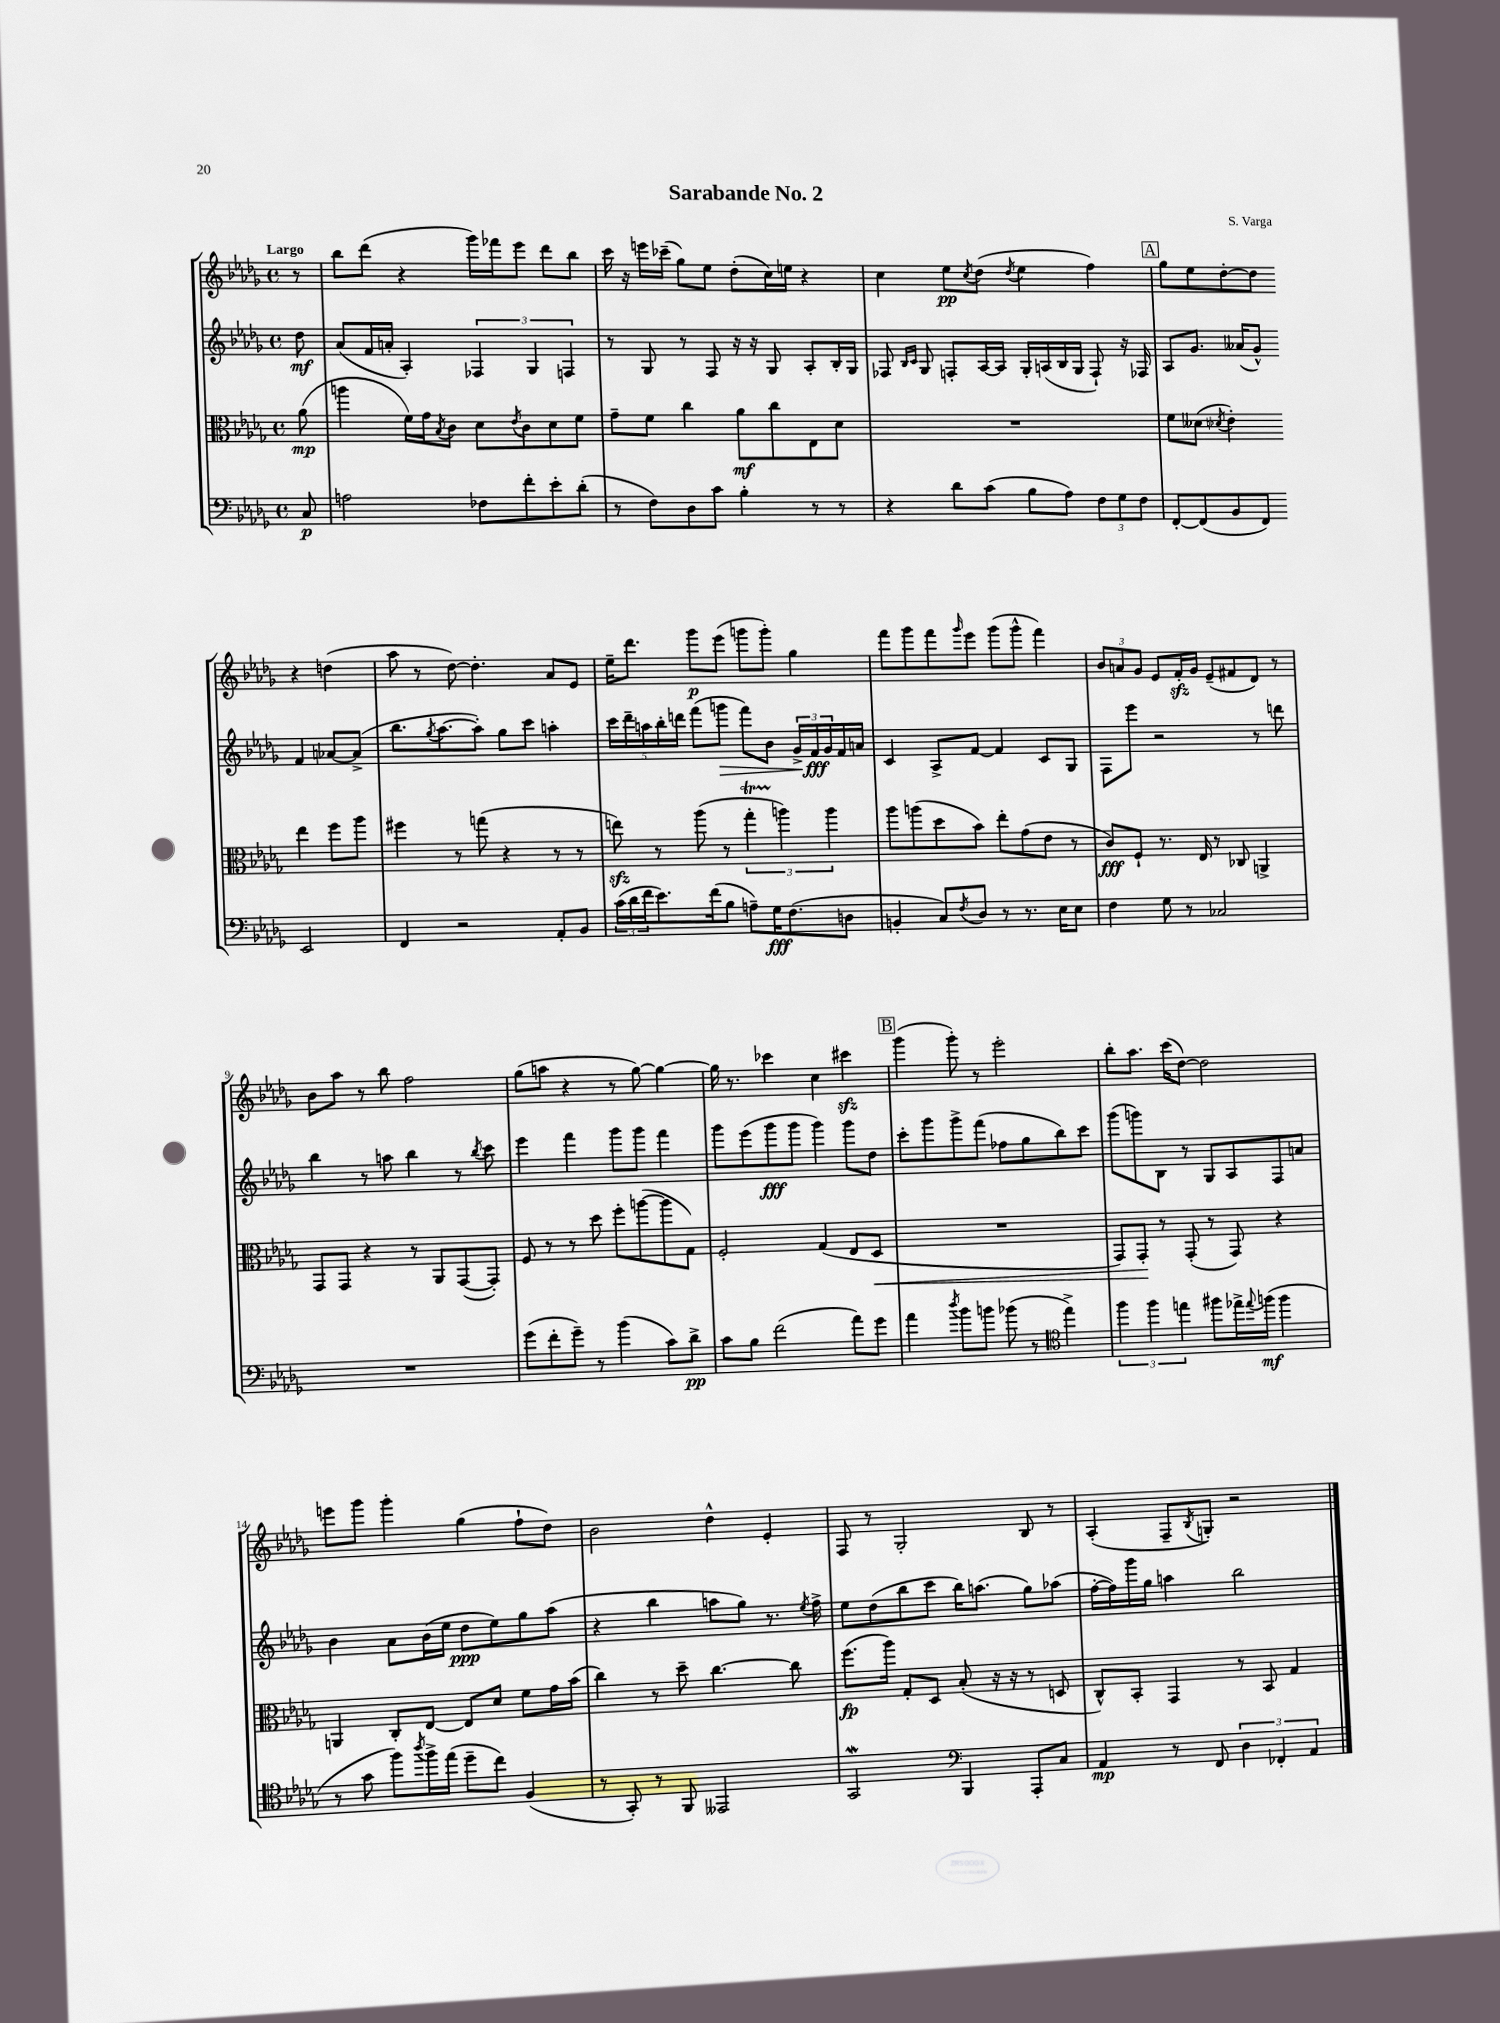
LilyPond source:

\header { title = "Sarabande No. 2" composer = "S. Varga" }
<<
\new StaffGroup <<
\new Staff = "s0" {
    \clef treble \key des \major \defaultTimeSignature \time 4/4 \partial 8 \tempo "Largo"
    r8 |
    bes''8 des'''8( r4 ges'''16) fes'''16 ees'''8 des'''8 bes''8 |
    c'''16 r16 e'''16 ces'''16--( ges''8) ees''8 des''8-.( c''16) e''16 r4 |
    c''4 ees''8\pp \acciaccatura { c''8 } des''8( \acciaccatura { des''8 } ees''4 f''4) |
    \mark \markup { \box "A" } ges''8 ees''8 des''8~-. des''8 r4 d''4( |
    aes''8 r8 des''8~) des''4.-. aes'8 ees'8 |
    ees''16-- des'''8. ges'''8\p ees'''8( g'''8 g'''8-.) ges''4 |
    f'''8 ges'''8 f'''8 \grace { ges'''16 } ees'''8 ges'''8( ges'''8-^ f'''4) |
    \tuplet 3/2 { bes'8 a'8 ges'8 } ees'8 f'16-.\sfz ges'16 ees'8--( fis'8 des'8) r8 |
    bes'8 aes''8 r8 bes''8 f''2 |
    ges''8( a''8 r4 r8 ges''8~) ges''4~ |
    ges''16 r8. ces'''4 c''4 cis'''4\sfz |
    \mark \markup { \box "B" } ges'''4( ges'''8-.) r8 ees'''2-. |
    bes''8-. aes''8. c'''16( des''8~) des''2 |
    e'''8 ges'''8 ges'''4-. ges''4( f''8-! des''8) |
    bes'2 des''4-^ ees'4-. |
    f8 r8 ges2-. bes8 r8 |
    aes4-.( f8-- \acciaccatura { bes8 } g8-.) r2 \bar "|." |
}
\new Staff = "s1" {
    \clef treble \key des \major \defaultTimeSignature \time 4/4 \partial 8
    des''8\mf |
    aes'8( f'16 a'16-. aes4-.) \tuplet 3/2 { fes4 ges4 f4 } |
    r8 ges8 r8 f8 r16 r16 ges8 aes8-. bes16-. ges16 |
    fes8 \grace { bes16 c'16 } ges8 f8-. aes16~ aes16 ges16-. a16( bes16 ges16 f8-!) r16 fes16 |
    \mark \markup { \box "A" } aes8 ges'8. aeses'16( ges'8-^) f'4 aes'8~ aes'8->( |
    bes''8. \acciaccatura { ges''8 } aes''8.~ aes''8-.) ges''8 c'''8 a''4-. |
    \tuplet 5/4 { c'''16 des'''16-- a''16 bes''16-. d'''16 } f'''8( g'''8\> f'''8) bes'8 \tuplet 3/2 { ges'16->\! f'16\fff ges'16 } f'16 a'16 |
    c'4 aes8-> f'8~ f'4 c'8 ges8 |
    f8 ees'''8 r2 r8 d'''8 |
    bes''4 r8 a''8 bes''4 r8 \acciaccatura { bes''8 } c'''8 |
    ees'''4 f'''4 ges'''8 ges'''8 f'''4 |
    ges'''8 ees'''8( ges'''8\fff ges'''8 ges'''4) ges'''8 des''8 |
    \mark \markup { \box "B" } c'''8-. ges'''8 ges'''8-> f'''8( fes''8 ges''8 bes''8) c'''8 |
    ges'''8( g'''8) bes8 r8 ges8 aes8 f8 a'8 |
    bes'4 aes'8 bes'16( ees''16 des''8\ppp ees''8) ges''8 aes''8( |
    r4 bes''4 a''8 ges''8) r8. \acciaccatura { ees''8 } f''16-> |
    ees''8 des''8( bes''8 c'''8 bes''16) a''8.( ges''8) aes''8( |
    f''16~-. f''16) ges'''16 ges''16 a''4 bes''2 \bar "|." |
}
\new Staff = "s2" {
    \clef alto \key des \major \defaultTimeSignature \time 4/4 \partial 8
    aes'8\mp( |
    a''4 f'16) ges'16 \acciaccatura { bes8 } c'8 des'8 \acciaccatura { ees'8 } c'8 des'8 f'8 |
    ges'8-- f'8 c''4 aes'8\mf c''8 ees8 des'8 |
    R1 |
    \mark \markup { \box "A" } f'8 deses'8( \acciaccatura { des'8 } ees'4-.) ees''4 f''8 aes''8 |
    fis''4 r8 g''8( r4 r8 r8 |
    e''8\sfz) r8 aes''8( r8 \tuplet 3/2 { ges''4-.\startTrillSpan a''4\stopTrillSpan) a''4 } |
    aes''8 a''8( des''8 bes'8) ees''8-. ges'8( ees'8 r8 |
    c'8\fff) f8-! r8. ees16 r8 ces8 a,4-> |
    ges,8 ges,8 r4 r8 aes,8 ges,8~( ges,8-.) |
    f8 r8 r8 des''8 f''8-. a''8~( a''8 ges8) |
    f2-. ges4( ees8 des8\< |
    \mark \markup { \box "B" } R1 |
    ges,8) ges,8-.\! r8 ges,8-.( r8 ges,8) r4 |
    a,4 c8-. ees8~ ees8 des'8 f'8 ges'16 bes'16( |
    c''4) r8 des''8-- c''4.~ c''8 |
    f''8.\fp( aes''16) ges8-. des8 bes8-.( r16 r16 r8 d8 |
    c8-^) bes,8-. ges,4 r8 bes,8 ges4 \bar "|." |
}
\new Staff = "s3" {
    \clef bass \key des \major \defaultTimeSignature \time 4/4 \partial 8
    c8\p |
    a2 fes8 f'8-. ees'8-. des'8-.( |
    r8 f8) des8 c'8 bes4-. r8 r8 |
    r4 des'8 c'8( bes8 aes8) \tuplet 3/2 { f8 ges8 f8 } |
    \mark \markup { \box "A" } f,8~-. f,8( bes,8 f,8) ees,2 |
    f,4 r2 aes,8-. bes,8 |
    \tuplet 3/2 { c'16( des'16 f'16 } ees'8.) f'16( bes8 a8--) ges16\fff f8.( d8 |
    b,4-. c8) \acciaccatura { f8 } des8 r8 r8. ees16 ees8 |
    f4 ges8 r8 ces2 |
    R1 |
    ges'8( f'8-. ges'8--) r8 bes'4( c'8) des'8->\pp |
    c'8 bes8 f'2( aes'8) ges'8 |
    \mark \markup { \box "B" } aes'4 \acciaccatura { des''8 } bes'8 b'8 bes'8( r8 \clef tenor ees''4->) |
    \tuplet 3/2 { f''4 f''4 e''4 } fis''8 ees''16-> \appoggiatura { ees''8 } f''16\mf( f''4 |
    r8 ges'8 f''8) \acciaccatura { aes''8 } f''16-> ees''16( des''8-- c''8) f4( |
    r8 ges,8-.) r8 f,8 eeses,2 |
    ges,2\mordent \clef bass bes,,4 aes,,8-. c8 |
    aes,4\mp r8 f,8 \tuplet 3/2 { des4 fes,4-. aes,4 } \bar "|." |
}
>>
>>
